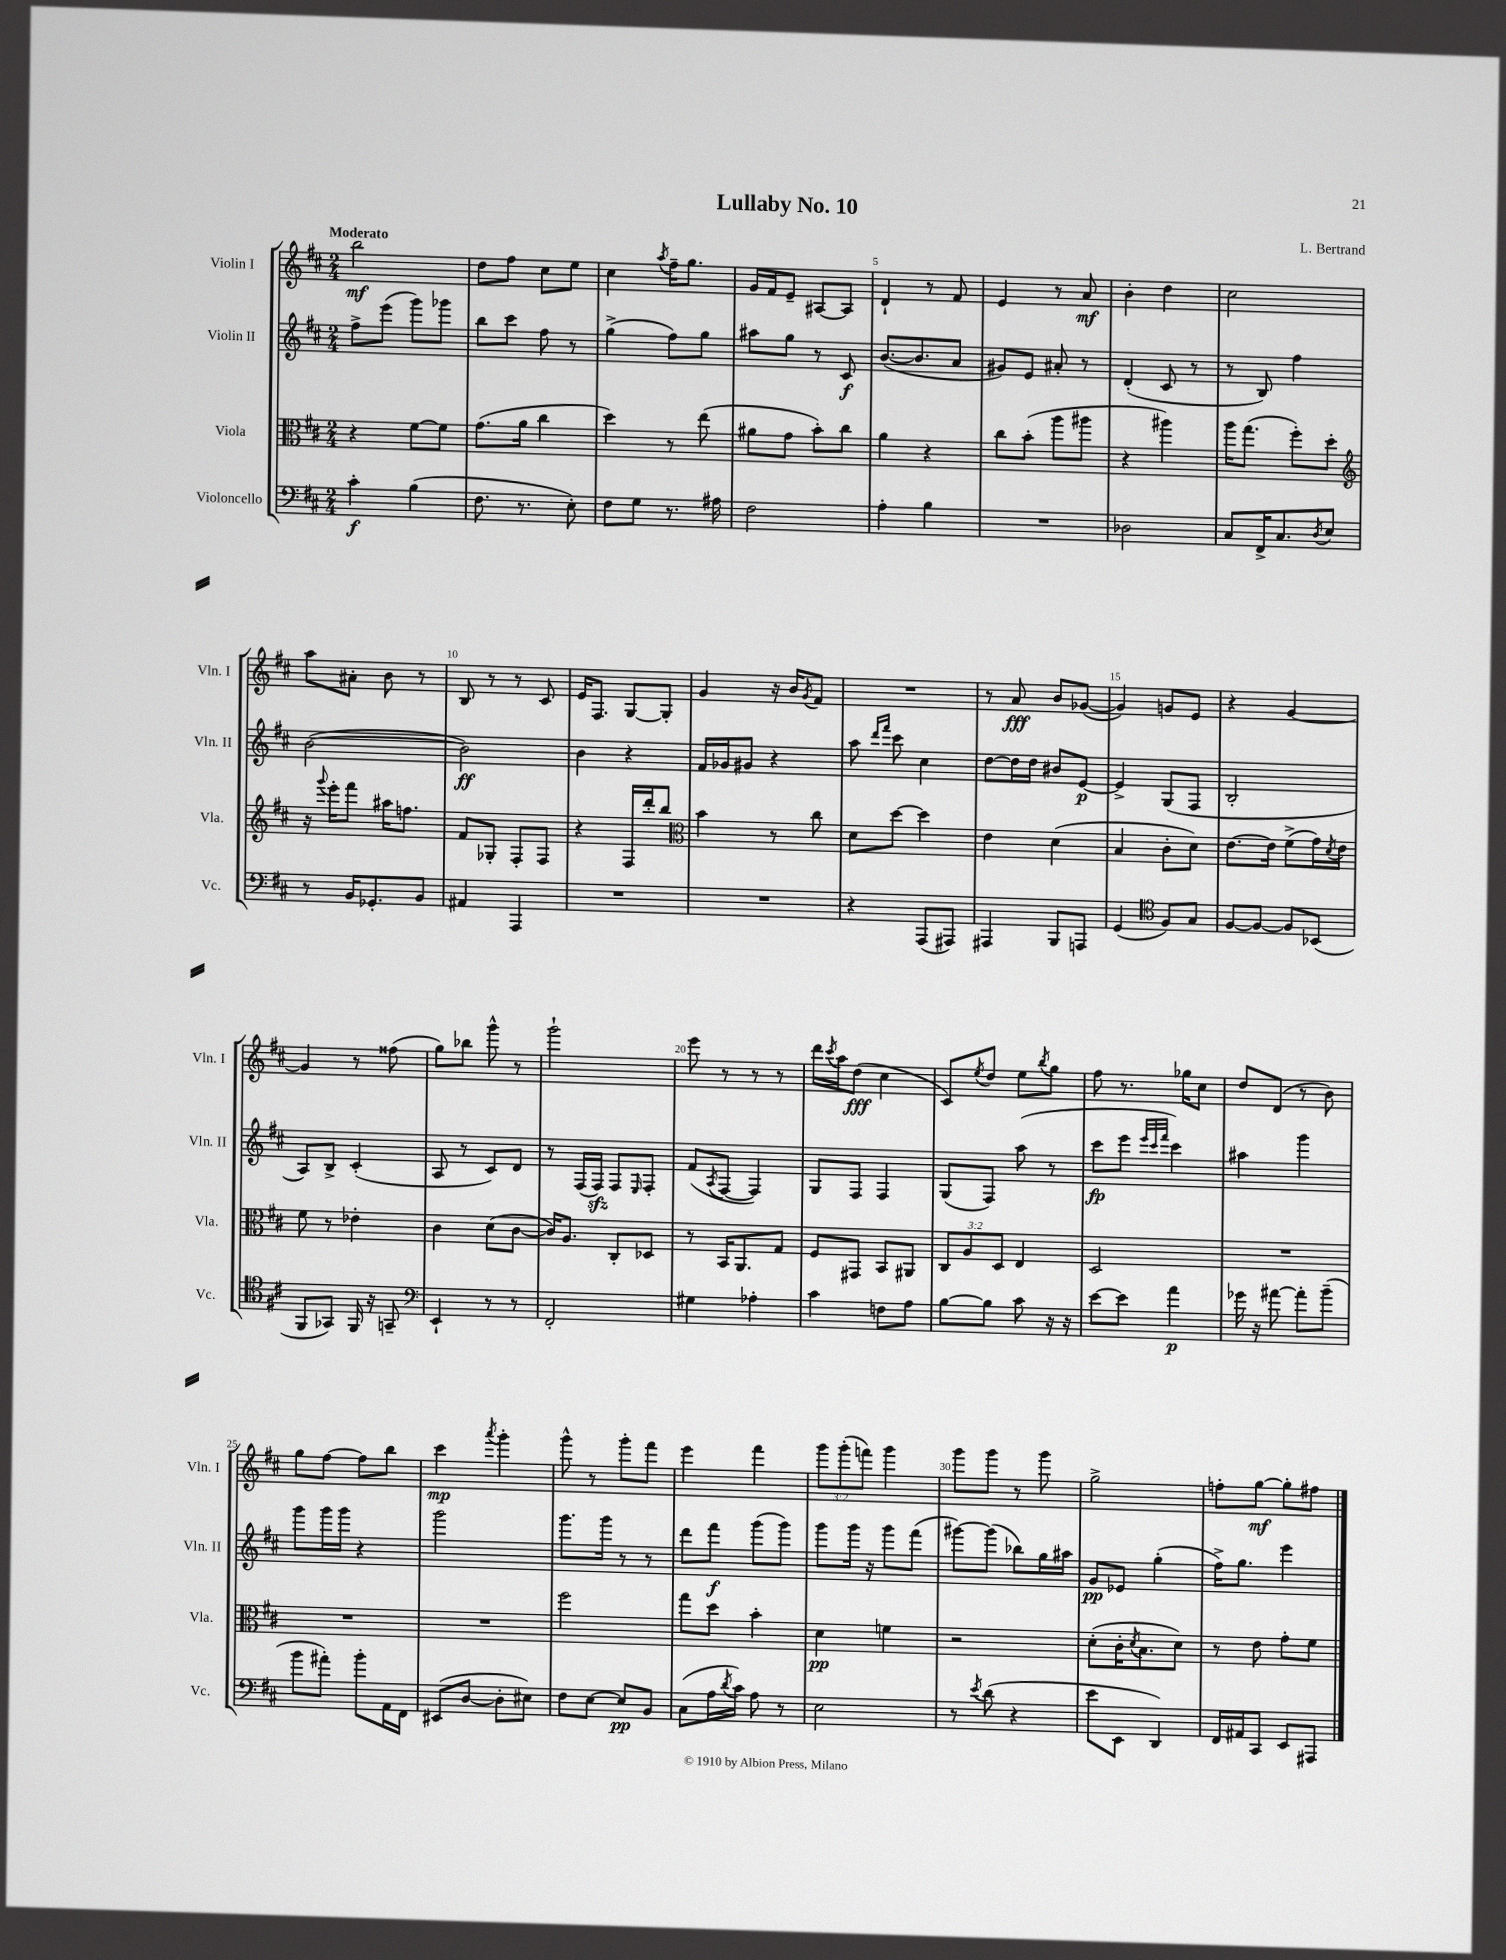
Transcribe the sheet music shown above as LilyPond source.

\header { title = "Lullaby No. 10" composer = "L. Bertrand" }
<<
\new StaffGroup <<
\new Staff = "s0" \with { instrumentName = "Violin I" shortInstrumentName = "Vln. I" } {
    \clef treble \key d \major \numericTimeSignature \time 2/4 \override Staff.TupletNumber.text = #tuplet-number::calc-fraction-text \tempo "Moderato"
    b''2\mf |
    d''8 fis''8 cis''8 e''8 |
    cis''4 \acciaccatura { a''8 } fis''16-- g''8. |
    g'16 fis'16 e'8-- ais8~ ais8 |
    d'4-! r8 fis'8 |
    e'4 r8 a'8\mf |
    b'4-. d''4 |
    cis''2 |
    a''8 ais'8-. b'8 r8 |
    b8 r8 r8 cis'8 |
    e'16 fis8. g8~ g8-. |
    g'4 r16 b'16 \acciaccatura { g'8 } fis'8 |
    R2 |
    r8 a'8\fff b'8 ges'8~( |
    ges'4) g'8 e'8 |
    r4 g'4~ |
    g'4 r8 fisis''8( |
    g''8) bes''8 g'''8-^ r8 |
    g'''2-! |
    e'''8 r8 r8 r8 |
    d'''16 \acciaccatura { cis'''8 } a''16 d''8\fff( cis''4 |
    cis'8) \acciaccatura { e''8 } d''8 e''8 \acciaccatura { b''8 } g''8 |
    fis''8 r8. ges''16 cis''8 |
    d''8 d'8( r8 b'8) |
    g''8 fis''8~ fis''8 b''8 |
    cis'''4\mp \acciaccatura { a'''8 } g'''4-. |
    g'''8-^ r8 g'''8-. fis'''8 |
    e'''4 fis'''4 |
    \tuplet 3/2 { g'''8 g'''8-.( f'''8) } g'''4 |
    g'''8 g'''8 r8 g'''8 |
    g''2-> |
    f''8-. g''8~\mf g''8-. fis''8 \bar "|." |
}
\new Staff = "s1" \with { instrumentName = "Violin II" shortInstrumentName = "Vln. II" } {
    \clef treble \key d \major \numericTimeSignature \time 2/4
    fis''8-> e'''8( g'''8) ges'''8 |
    b''8 cis'''8 fis''8 r8 |
    g''4->( fis''8) g''8 |
    ais''8 g''8 r8 cis'8\f |
    b'8.~( b'8. a'8 |
    gis'8) e'8 ais'8-. r8 |
    d'4-.( cis'8 r8 |
    r8 b8) fis''4 |
    b'2~( |
    b'2\ff) |
    b'4 r4 |
    fis'16 ges'16 gis'8 r4 |
    a''8 \grace { d'''16 fis'''16 } cis'''8 cis''4 |
    d''8~ d''16 d''16 bis'8 e'8~\p |
    e'4-> g8( fis8 |
    b2-. |
    a8) b8-> cis'4-.( |
    a8 r8 cis'8) d'8 |
    r8 fis16( fis16\sfz) fis8 \grace { e16 } fis8-. |
    fis'8( \acciaccatura { a8 } fis8~ fis4) |
    g8 fis8 fis4 |
    g8( fis8) a''8( r8 |
    cis'''8\fp e'''8 \grace { e'''32 cis'''32 fis'''32 } cis'''4) |
    ais''4 g'''4 |
    g'''8 g'''16 g'''16 r4 |
    g'''2 |
    g'''8. g'''16 r8 r8 |
    d'''8 fis'''8\f g'''8( g'''8) |
    g'''8 g'''16 r16 g'''8 fis'''8( |
    gis'''8~) gis'''8( bes''8) g''16 ais''16 |
    g'8\pp ees'8 g''4-.( |
    fis''16->) g''8. e'''4 \bar "|." |
}
\new Staff = "s2" \with { instrumentName = "Viola" shortInstrumentName = "Vla." } {
    \clef alto \key d \major \numericTimeSignature \time 2/4 \override Staff.TupletNumber.text = #tuplet-number::calc-fraction-text
    r4 fis'8~ fis'8 |
    g'8.( a'16 cis''4 |
    d''4) r8 e''8( |
    ais'8 g'8 b'8-.) cis''8 |
    a'4 r4 |
    cis''8 b'8-.( a''8 ais''8 |
    r4 ais''4) |
    a''16 g''8.( fis''8-.) d''8-. |
    \clef treble r16 \appoggiatura { g'''8 } e'''16-. fis'''8 ais''16 f''8. |
    fis'8 ges8-. fis8-. fis8 |
    r4 fis16 d'''16-. b''8 |
    \clef alto b'4 r8 cis''8 |
    d'8 d''8~ d''4 |
    e'4 d'4( |
    b4 cis'8-. d'8) |
    e'8.~ e'16 fis'8->( g'16) \acciaccatura { d'8 } e'16 |
    fis'8 r8 ees'4-. |
    cis'4 d'8( cis'8~ |
    cis'16) a8. cis8-. des8 |
    r8 b,16 a,8. g8 |
    fis8 gis,8 b,8 ais,8 |
    \tuplet 3/2 { cis8 a8 d8 } e4 |
    d2 |
    R2 |
    R2 |
    R2 |
    fis''2 |
    g''8 d''8 b'4-. |
    d'4\pp f'4 |
    r2 |
    d'8-.( cis'16-. \acciaccatura { d'8 } b8. d'8) |
    r8 e'8 g'8-. fis'8 \bar "|." |
}
\new Staff = "s3" \with { instrumentName = "Violoncello" shortInstrumentName = "Vc." } {
    \clef bass \key d \major \numericTimeSignature \time 2/4
    cis'4-.\f b4( |
    fis8. r8. e8-.) |
    fis8 g8 r8. ais16 |
    fis2 |
    a4-. b4 |
    R2 |
    des2 |
    cis8 fis,16-> cis8. \acciaccatura { d8 } e8 |
    r8 b,16 ges,8.-. b,8 |
    ais,4 a,,4 |
    R2 |
    R2 |
    r4 a,,8( ais,,8) |
    ais,,4 b,,8 a,,8 |
    g,4( \clef tenor fis8) g8 |
    fis8~ fis8~ fis8 bes,8( |
    fis,8 ges,8) fis,16 r16 g,8-- |
    \clef bass e,4-! r8 r8 |
    fis,2-. |
    gis4 aes4-. |
    cis'4 f8 a8 |
    b8~ b8 cis'8 r16 r16 |
    e'8~ e'8 a'4\p |
    ges'16 r16 ais'8~ ais'8-. b'8--( |
    b'8 ais'8-.) b'8-. a,16 fis,16 |
    eis,8( d8~ d8-. eis8) |
    fis8 e8~ e8\pp b,8 |
    cis8( a16 \acciaccatura { d'8 } cis'16) a8 r8 |
    e2 |
    r8 \acciaccatura { e'8 } d'8( r4 |
    e'8 e,8 d,4) |
    fis,16 ais,16 cis,8 e,8 ais,,8 \bar "|." |
}
>>
>>
\layout { \context { \Score \override BarNumber.break-visibility = ##(#f #t #t) barNumberVisibility = #(every-nth-bar-number-visible 5) } }
